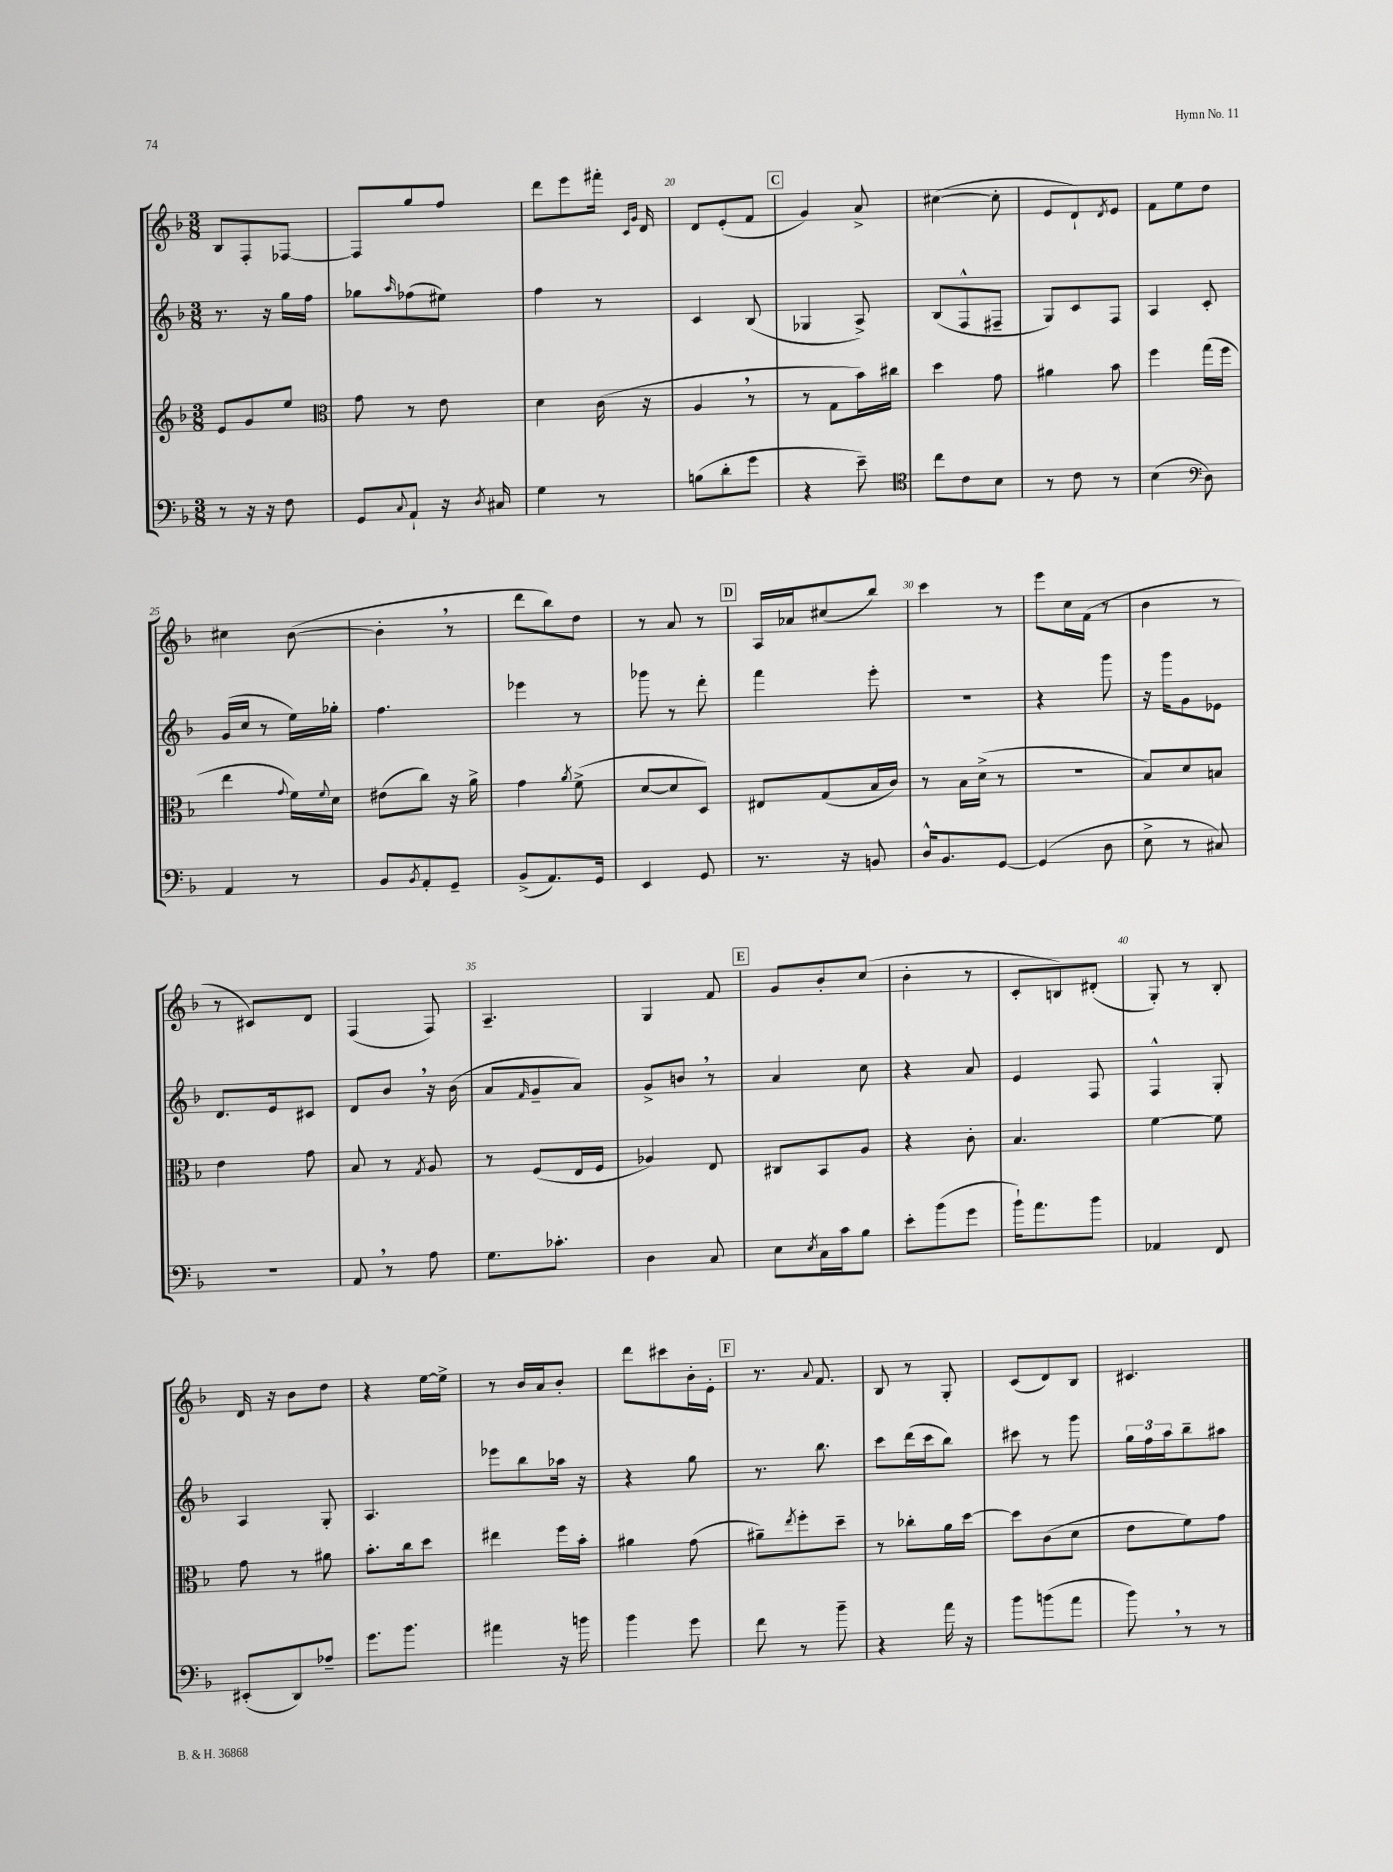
<<
\new StaffGroup <<
\new Staff = "s0" {
    \clef treble \key f \major \numericTimeSignature \time 3/8
    bes8 f8-. fes8~ |
    fes8 g''8 f''8 |
    d'''8 e'''8 fis'''16-. \grace { c'16 g'16 } d'16 |
    d'8 e'8-.( f'8 |
    \mark \markup { \box "C" } g'4) a'8-> |
    cis''4~( cis''8-. |
    e'8 d'8-!) \acciaccatura { d'8 } e'8 |
    f'8 e''8 d''8 |
    cis''4 bes'8~( |
    bes'4-. \breathe r8 |
    d'''8 bes''8) d''8 |
    r8 a'8 r8 |
    \mark \markup { \box "D" } a16 aes'16 cis''8( bes''8) |
    c'''4 r8 |
    e'''8 c''16 f'16( r8 |
    bes'4 r8 |
    r8 cis'8) d'8 |
    f4( f8) |
    a4.-- |
    g4 f'8 |
    \mark \markup { \box "E" } g'8 bes'8-. c''8( |
    bes'4-. r8 |
    c'8-. b8) dis'8-.( |
    g8-.) r8 bes8-. |
    d'16 r16 bes'8 d''8 |
    r4 e''16~ e''16-> |
    r8 bes'16 a'16 bes'8-. |
    d'''8 cis'''8 bes'16-. e'16-. |
    \mark \markup { \box "F" } r8. \appoggiatura { a'8 } f'8. |
    bes8 r8 g8-. |
    c'8( d'8) bes8 |
    cis'4. \bar "|." |
}
\new Staff = "s1" {
    \clef treble \key f \major \numericTimeSignature \time 3/8
    r8. r16 g''16 f''16 |
    ges''8 \grace { a''16 } fes''8( eis''8) |
    f''4 r8 |
    c'4 bes8( |
    \mark \markup { \box "C" } ges4 a8->) |
    bes8( f8-^ fis8-- |
    g8) c'8 f8 |
    a4 c'8-. |
    g'16( c''16 r8 e''16) ges''16-. |
    f''4. |
    ees'''4 r8 |
    ges'''8 r8 d'''8-. |
    \mark \markup { \box "D" } f'''4 e'''8-. |
    R4. |
    r4 g'''8 |
    r16 g'''16 g'8 ees'8 |
    d'8. e'16 cis'8 |
    d'8 bes'8 \breathe r16 bes'16( |
    a'8 \grace { f'16 } g'8-- a'8) |
    g'8-> b'8 \breathe r8 |
    \mark \markup { \box "E" } a'4 c''8 |
    r4 a'8 |
    e'4 f8 |
    f4-^ g8-. |
    a4 g8-. |
    a4. |
    ees'''8 bes''8 aes''16 r16 |
    r4 g''8 |
    \mark \markup { \box "F" } r8. bes''8. |
    c'''8 d'''16( c'''16 bes''8) |
    cis'''8 r8 g'''8 |
    \tuplet 3/2 { g''16 f''16 a''16 } bes''8-- ais''8 \bar "|." |
}
\new Staff = "s2" {
    \clef treble \key f \major \numericTimeSignature \time 3/8
    e'8 g'8 e''8 |
    \clef alto g'8 r8 e'8 |
    d'4 c'16( r16 |
    a4 \breathe r8 |
    \mark \markup { \box "C" } r8 g8 bes'16) cis''16 |
    d''4 g'8 |
    ais'4 bes'8 |
    f''4 g''16( f''16 |
    e''4 \appoggiatura { g'8 } f'16) \appoggiatura { f'8 } d'16 |
    eis'8( c''8) r16 a'16-> |
    g'4 \acciaccatura { a'8 } f'8->( |
    d'8~ d'8 d8) |
    \mark \markup { \box "D" } eis8 g8( bes16 c'16) |
    r8 bes16 d'16->( r8 |
    R4. |
    bes8) d'8 b8 |
    e'4 g'8 |
    bes8 r8 \acciaccatura { g8 } a8 |
    r8 f8( e16 f16 |
    aes4) e8 |
    \mark \markup { \box "E" } cis8 bes,8 a8 |
    r4 c'8-. |
    bes4. |
    f'4~ f'8 |
    g'8 r8 ais'8 |
    bes'8.-. c''16 d''8 |
    eis''4 f''16 bes'16-. |
    ais'4 g'8( |
    \mark \markup { \box "F" } ais'8--) \acciaccatura { e''8 } f''8-. d''8-- |
    r8 ces''8-. a'16 d''16~ |
    d''8 c'8( d'8 |
    e'8 f'8) g'8 \bar "|." |
}
\new Staff = "s3" {
    \clef bass \key f \major \numericTimeSignature \time 3/8
    r8 r16 r16 f8 |
    g,8 \appoggiatura { c8 } a,8-! r16 \acciaccatura { d8 } cis16 |
    g4 r8 |
    b8( d'8-. g'8 |
    \mark \markup { \box "C" } r4 e'8--) |
    \clef tenor c''8 c'8 bes8 |
    r8 c'8 r8 |
    bes4( \clef bass d8) |
    a,4 r8 |
    bes,8 \acciaccatura { bes,8 } a,8-. g,8-- |
    bes,8->( a,8.) g,16 |
    e,4 g,8 |
    \mark \markup { \box "D" } r8. r16 b,8 |
    d16-^ bes,8. g,8~ |
    g,4( d8 |
    e8-> r8 cis8) |
    r4. |
    a,8 \breathe r8 a8 |
    g8. ces'8.-. |
    d4 c8 |
    \mark \markup { \box "E" } e8 \acciaccatura { e8 } c16 c'16 bes8 |
    e'8-. bes'8( g'8 |
    bes'16-!) a'8. bes'8 |
    aes,4 f,8 |
    eis,8-.( d,8) aes8-- |
    g'8. bes'8. |
    ais'4 r16 b'16 |
    bes'4 g'8 |
    \mark \markup { \box "F" } f'8 r8 bes'8-- |
    r4 a'16 r16 |
    bes'8 b'8( a'8 |
    bes'8) \breathe r8 r8 \bar "|." |
}
>>
>>
\layout { \context { \Score currentBarNumber = #17 \override BarNumber.break-visibility = ##(#f #t #t) barNumberVisibility = #(every-nth-bar-number-visible 5) } }
